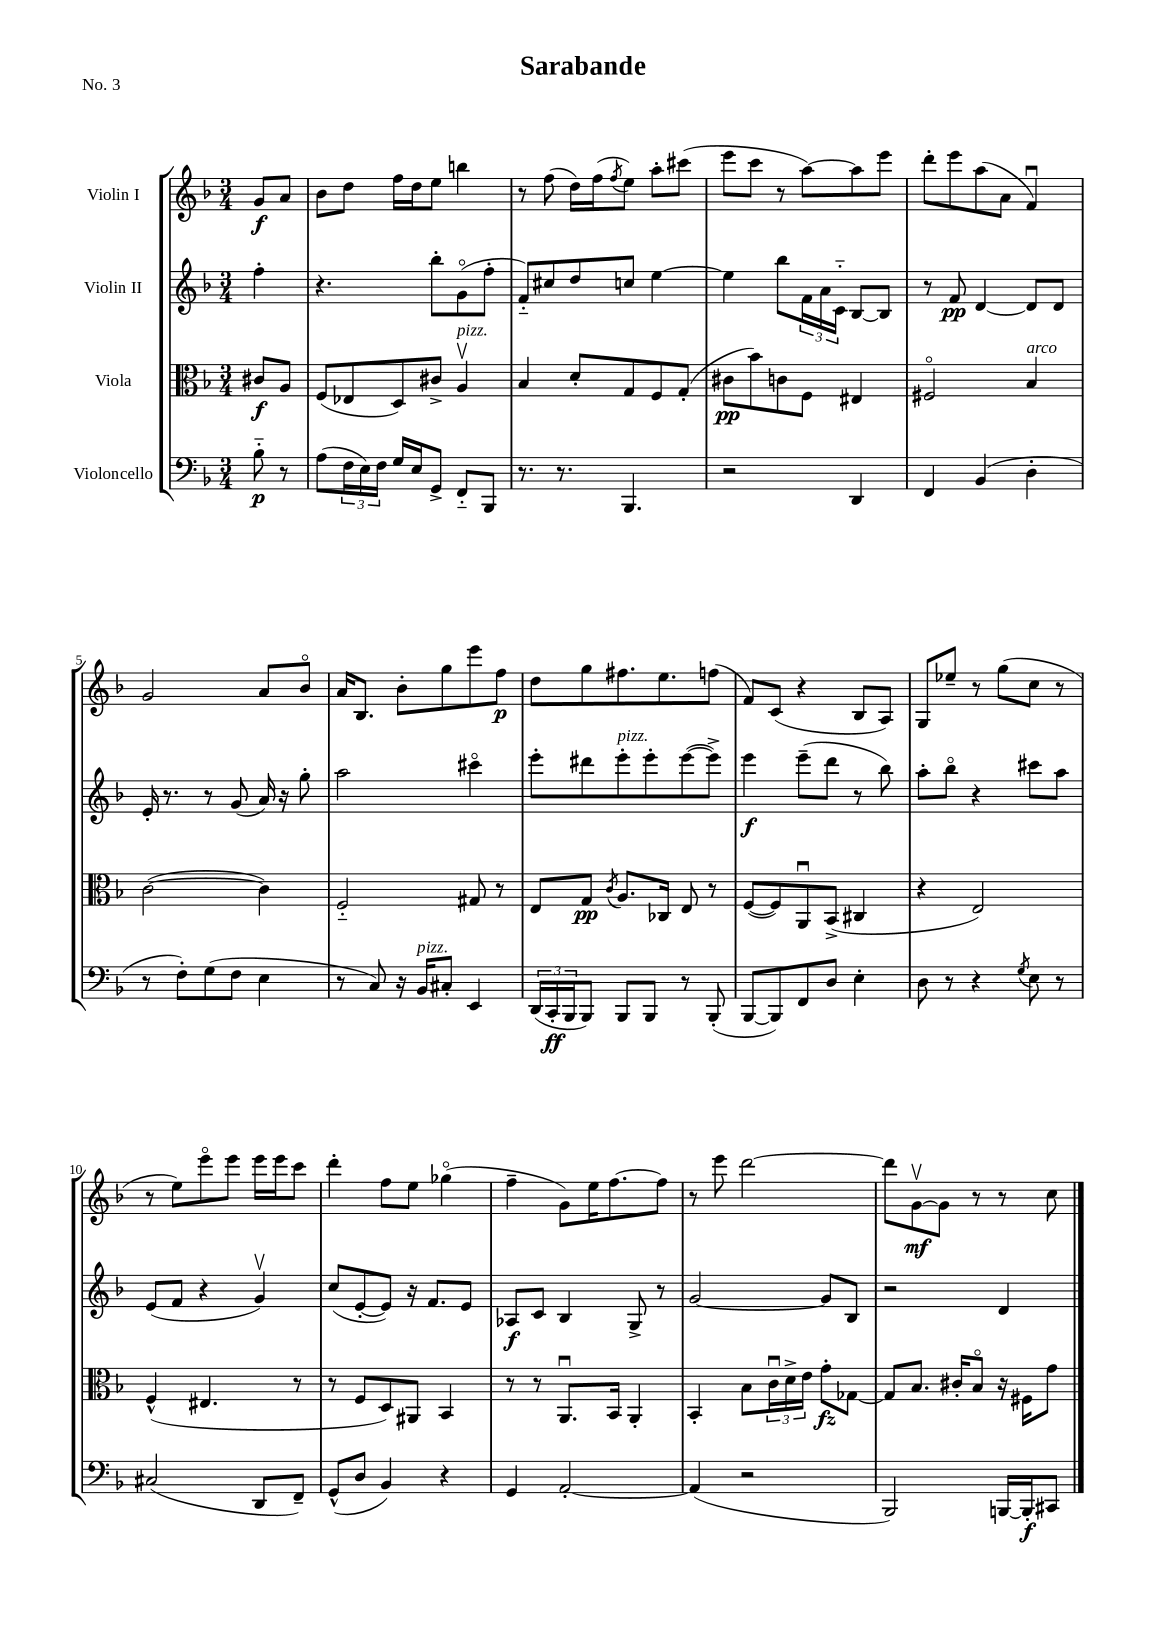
\header { title = "Sarabande" piece = "No. 3" }
<<
\new StaffGroup <<
\new Staff = "s0" \with { instrumentName = "Violin I" } {
    \clef treble \key f \major \numericTimeSignature \time 3/4 \partial 4
    g'8\f a'8 |
    bes'8 d''8 f''16 d''16 e''8 b''4 |
    r8 f''8( d''16) f''16( \acciaccatura { f''8 } e''8) a''8-. cis'''8( |
    e'''8 c'''8 r8 a''8~) a''8 e'''8 |
    d'''8-. e'''8 a''8( a'8 f'4\downbow) |
    g'2 a'8 bes'8\flageolet |
    a'16 bes8. bes'8-. g''8 e'''8 f''8\p |
    d''8 g''8 fis''8. e''8. f''8( |
    f'8) c'8( r4 bes8 a8) |
    g8 ees''8-- r8 g''8( c''8 r8 |
    r8 e''8) e'''8\flageolet e'''8 e'''16 e'''16 c'''8 |
    d'''4-. f''8 e''8 ges''4\flageolet( |
    f''4-- g'8) e''16 f''8.~ f''8 |
    r8 e'''8 d'''2~ |
    d'''8 g'8~\upbow\mf g'8 r8 r8 c''8 \bar "|." |
}
\new Staff = "s1" \with { instrumentName = "Violin II" } {
    \clef treble \key f \major \numericTimeSignature \time 3/4 \partial 4
    f''4-. |
    r4. bes''8-. g'8\flageolet( f''8-. |
    f'8-_) cis''8 d''8 c''8 e''4~ |
    e''4 bes''8 \tuplet 3/2 { f'16 a'16 c'16-_ } bes8~ bes8 |
    r8 f'8\pp d'4~ d'8 d'8 |
    e'16-. r8. r8 g'8( a'16) r16 g''8-. |
    a''2 cis'''4\flageolet |
    e'''8-. dis'''8 e'''8-.^\markup { \italic "pizz." } e'''8-. e'''8~( e'''8->) |
    e'''4\f e'''8--( d'''8 r8 bes''8) |
    a''8-. bes''8\flageolet r4 cis'''8 a''8 |
    e'8( f'8 r4 g'4\upbow) |
    c''8( e'8~-. e'8) r16 f'8. e'8 |
    aes8\f c'8 bes4 g8-> r8 |
    g'2~ g'8 bes8 |
    r2 d'4 \bar "|." |
}
\new Staff = "s2" \with { instrumentName = "Viola" } {
    \clef alto \key f \major \numericTimeSignature \time 3/4 \partial 4
    cis'8\f a8 |
    f8( ees8 d8) cis'8-> a4\upbow^\markup { \italic "pizz." } |
    bes4 d'8-. g8 f8 g8-.( |
    cis'8\pp bes'8) c'8 f8 eis4 |
    fis2\flageolet bes4^\markup { \italic "arco" } |
    c'2~( c'4) |
    f2-_ gis8 r8 |
    e8 g8\pp \acciaccatura { c'8 } a8. ces16 e8 r8 |
    f8~( f8) a,8\downbow bes,8->( cis4 |
    r4 e2) |
    f4-^( eis4. r8 |
    r8 f8 d8) ais,8 bes,4 |
    r8 r8 a,8.\downbow bes,16 a,4-. |
    bes,4-. bes8 \tuplet 3/2 { c'16\downbow d'16-> e'16 } g'8-.\fz ges8~ |
    ges8 bes8. cis'16-. bes8\flageolet r16 fis16 g'8 \bar "|." |
}
\new Staff = "s3" \with { instrumentName = "Violoncello" } {
    \clef bass \key f \major \numericTimeSignature \time 3/4 \partial 4
    bes8-_\p r8 |
    a8( \tuplet 3/2 { f16 e16) f16 } g16 e16 g,8-> f,8-_ bes,,8 |
    r8. r8. bes,,4. |
    r2 d,4 |
    f,4 bes,4( d4-. |
    r8 f8-.) g8( f8 e4 |
    r8 c8) r16 bes,16^\markup { \italic "pizz." } cis8-. e,4 |
    \tuplet 3/2 { d,16( c,16-.\ff bes,,16 } bes,,8) bes,,8 bes,,8 r8 bes,,8-.( |
    bes,,8~ bes,,8) f,8 d8 e4-. |
    d8 r8 r4 \acciaccatura { g8 } e8 r8 |
    cis2( d,8 f,8--) |
    g,8-^( d8 bes,4) r4 |
    g,4 a,2~-. |
    a,4( r2 |
    bes,,2) b,,16~ b,,16-.\f cis,8 \bar "|." |
}
>>
>>
